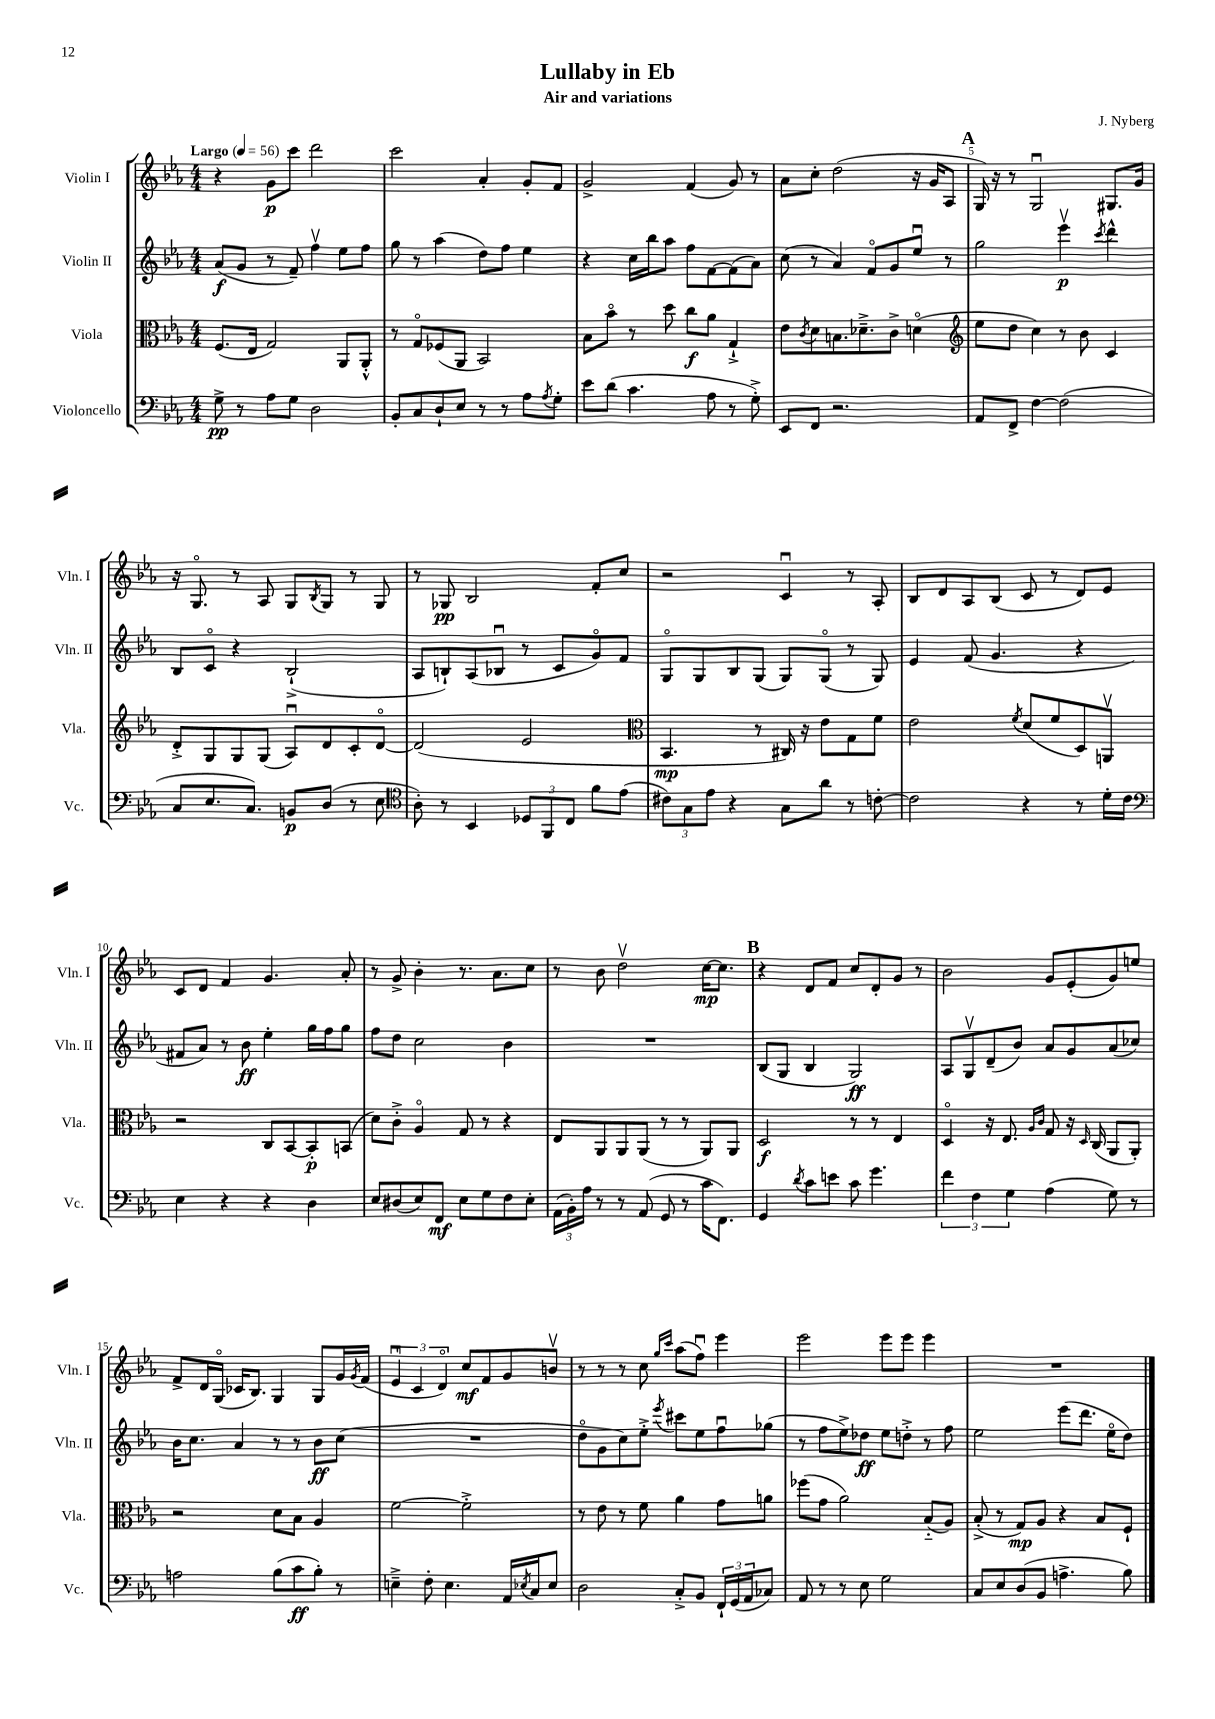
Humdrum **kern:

**kern	**kern	**kern	**kern
*staff4	*staff3	*staff2	*staff1
*clefF4	*clefC3	*clefG2	*clefG2
*k[b-e-a-]	*k[b-e-a-]	*k[b-e-a-]	*k[b-e-a-]
*M4/4	*M4/4	*M4/4	*M4/4
*MM56	*MM56	*MM56	*MM56
8G^\	(8.F/L	(8a-/L	4r
8r	.	8g/J	.
.	16E-/Jk	.	.
8A-\L	2G/)	8r	8g\L
8G\J	.	8f~/)	8ccc\J
2D\	.	4ffv\	2ddd\
.	8AA-/L	8ee-\L	.
.	8AA-'^^/J	8ff\J	.
=	=	=	=
8BB-'/L	8r	8gg\	2ccc\
8C/	8Go/L	8r	.
8D`/	(8F-/	(4aa-\	.
8E-/J	8AA-/J	.	.
8r	2BB-/)	8dd\L)	4a-'/
8r	.	8ff\J	.
8A-\L	.	4ee-\	8g'/L
8qA-/	.	.	.
8G'\J	.	.	8f/J
=	=	=	=
8e-\L	8B-\L	4r	2g^/
(8d\J	8b-o\J	.	.
4.c\	8r	16cc\LL	.
.	.	16bb-\J	.
.	8dd\	8aa-\J	.
.	8cc\L	8ff\L	(4f/
8A-\	8a-\J	[8f\	.
8r	4G`^/	(8f\]	8g/)
8G'^\)	.	8a-\J)	8r
=	=	=	=
8EE-/L	8e-\L	(8cc\	8a-\L
.	8qc/	.	.
8FF/J	8d\	8r	8cc'\J
2.r	8.B\	4a-/)	(2dd\
.	8.d-~^\	.	.
.	.	8fo/L	.
.	8c^\J	8g/	.
.	(4do\	8ee-u/J	16r
.	.	.	16g/LK
.	.	8r	8A-/J
=	=	=	=
*	*clefG2	*	*
8AA-/L	8ee-\L	2gg\	16G/)
.	.	.	16r
8FF^/J	8dd\J	.	8r
[4F\	4cc\)	.	2Gu/
(2F\]	8r	4eee-v\	.
.	8b-\	.	.
.	.	8qccc/	.
.	4c/	4ddd^^\	8.G#/L
.	.	.	16g/Jk
=	=	=	=
8C/L	8d'^/L	8B-/L	16r
.	.	.	8.Go/
8.E-/	8G/	8co/J	.
.	8G/	4r	8r
8.C/J)	.	.	.
.	(8G/J	.	8A-/
8BB/L	8A-u/L)	(2B-`^/	8G/L
.	.	.	8qB-/
(8D/J	8d/	.	8G/J
8r	8c'/	.	8r
8E-\	[8do/J	.	8G/
=	=	=	=
*clefC4	*	*	*
8A-'\)	(2d/]	8A-/L	8r
8r	.	8B`/)	8G-/
4BB-/	.	(8A-/	2B-/
.	.	8B-u/J	.
12D-/L	2e-/	8r	.
12FF/	.	.	.
.	.	8c/L	.
12C/J	.	.	.
8f\L	.	8go/)	8f'/L
(8e-\J	.	8f/J	8cc/J
=	=	=	=
*	*clefC3	*	*
12c#\L)	4.BB-/	8Go/L	2r
12G\	.	.	.
.	.	8G/	.
12e-\J	.	.	.
4r	.	8B-/	.
.	8r	(8G/J	.
8G\L	16C#/)	8G/L)	4cu/
.	16r	.	.
8a-\J	8e-\L	(8Go/J	.
8r	8G\	8r	8r
[8c'\	8f\J	8G/)	8A-'/
=	=	=	=
2c\]	2e-\	4e-/	8B-/L
.	.	.	8d/
.	.	(8f/	8A-/
.	.	4.g/	(8B-/J
.	8qf/	.	.
4r	(8d/L	.	8c/
.	8f/	.	8r
8r	8D/)	4r	8d/L)
16d'\LL	8AAv/J	.	8e-/J
16c\JJ	.	.	.
=	=	=	=
*clefF4	*	*	*
4E-\	2r	8f#/L	8c/L
.	.	8a-/J)	8d/J
4r	.	8r	4f/
.	.	8b-\	.
4r	8C/L	4ee-'\	4.g/
.	[8BB-/	.	.
4D\	8BB-'/]	16gg\LL	.
.	.	16ff\J	.
.	(8BB/J	8gg\J	8a-'/
=	=	=	=
8E-/L	8d\L)	8ff\L	8r
(8D#/	8c'^\J	8dd\J	8g^/
8E-/)	4A-o/	2cc\	4b-'\
8FF/J	.	.	.
8E-\L	8G/	.	8.r
8G\	8r	.	.
.	.	.	8.a-\L
8F\	4r	4b-\	.
8E-'\J	.	.	8cc\J
=	=	=	=
(24AA-\LL	8E-/L	1r	8r
24BB-'\)	.	.	.
24A-\JJ	.	.	.
8r	8AA-/	.	8b-\
8r	8AA-/	.	2ddv\
(8AA-/	(8AA-/J	.	.
8GG/	8r	.	.
8r	8r	.	.
16c\LK	8AA-/L)	.	[16cc\LK
8.FF\J)	.	.	8.cc\]J
.	8AA-/J	.	.
=	=	=	=
4GG/	2D/	(8B-/L	4r
.	.	8G/J	.
8qd/	.	.	.
8c\L	.	4B-/	8d/L
8e\J	.	.	8f/J
8c\	8r	2G/)	8cc/L
4.g\	8r	.	8d'/
.	4E-/	.	8g/J
.	.	.	8r
=	=	=	=
6f\	4Do/	8A-/L	2b-\
.	.	8Gv/	.
6F\	.	.	.
.	16r	(8d~/	.
.	8.E-/	.	.
6G\	.	.	.
.	.	8b-/J)	.
.	16qqA-/LL	.	.
.	16qqc/JJ	.	.
(4A-\	8G/	8a-/L	8g/L
.	16r	8g/	(8e-'/
.	16qqD/	.	.
.	(16C/	.	.
8G\)	8AA-/L	(8a-/	8g/)
8r	8AA-'/J)	8cc-/J)	8ee/J
=	=	=	=
2A\	2r	16b-\LK	8f^/L
.	.	8.cc\J	.
.	.	.	16d/L
.	.	.	(16Go/JJ
.	.	4a-/	16c-/LK
.	.	.	8.B-/J)
(8B-\L	8d\L	8r	4G/
8c\	8B-\J	8r	.
8B-'\J)	4A-/	8b-\L	8G/L
8r	.	(8cc\J	16g/L
.	.	.	8qg/
.	.	.	(16f/JJ
=	=	=	=
4E~^\	[2f\	1r	6e-u/
.	.	.	6c/
8F'\	.	.	.
.	.	.	6do/)
4.E\	.	.	.
.	2f'^\]	.	8cc/L
.	.	.	8f/
16AA-/LL	.	.	8g/
8qE-/	.	.	.
16C/J	.	.	.
8E-/J	.	.	8bv/J
=	=	=	=
2D\	8r	8ddo\L	8r
.	8e-\	8g\	8r
.	8r	8cc\)	8r
.	8f\	8ee-'^\J	8cc\
.	.	.	16qqgg/LL
.	.	8qeee-/	16qqccc/JJ
8C'^/L	4a-\	8ccc#\L	(8aa-\L
8BB-/J	.	8ee-\	8ffu\J)
24FF`/LL	8g\L	8ffu\	4eee-\
(24GG/	.	.	.
24AA-/J	.	.	.
8C-/J)	8a\J	(8gg-\J	.
=	=	=	=
8AA-/	(8ff-\L	8r	2eee-\
8r	8g\J	8ff\L	.
8r	2a-\)	8ee-^\)	.
8E-\	.	8dd-\J	.
2G\	.	8ee-\L	8eee-\L
.	.	8dd'^\J	8eee-\J
.	(8B-'~/L	8r	4eee-\
.	8A-/J)	8ff\	.
=	=	=	=
8C/L	(8B-'^/	2ee-\	1r
8E-/	8r	.	.
(8D/	8G/L)	.	.
8BB-/J	8A-/J	.	.
4.A^\	4r	(8eee-\L	.
.	.	8.ddd\J	.
.	8B-/L	.	.
.	.	16ee-o\LK	.
8B-\)	8F`/J	8dd\J)	.
==	==	==	==
*-	*-	*-	*-
